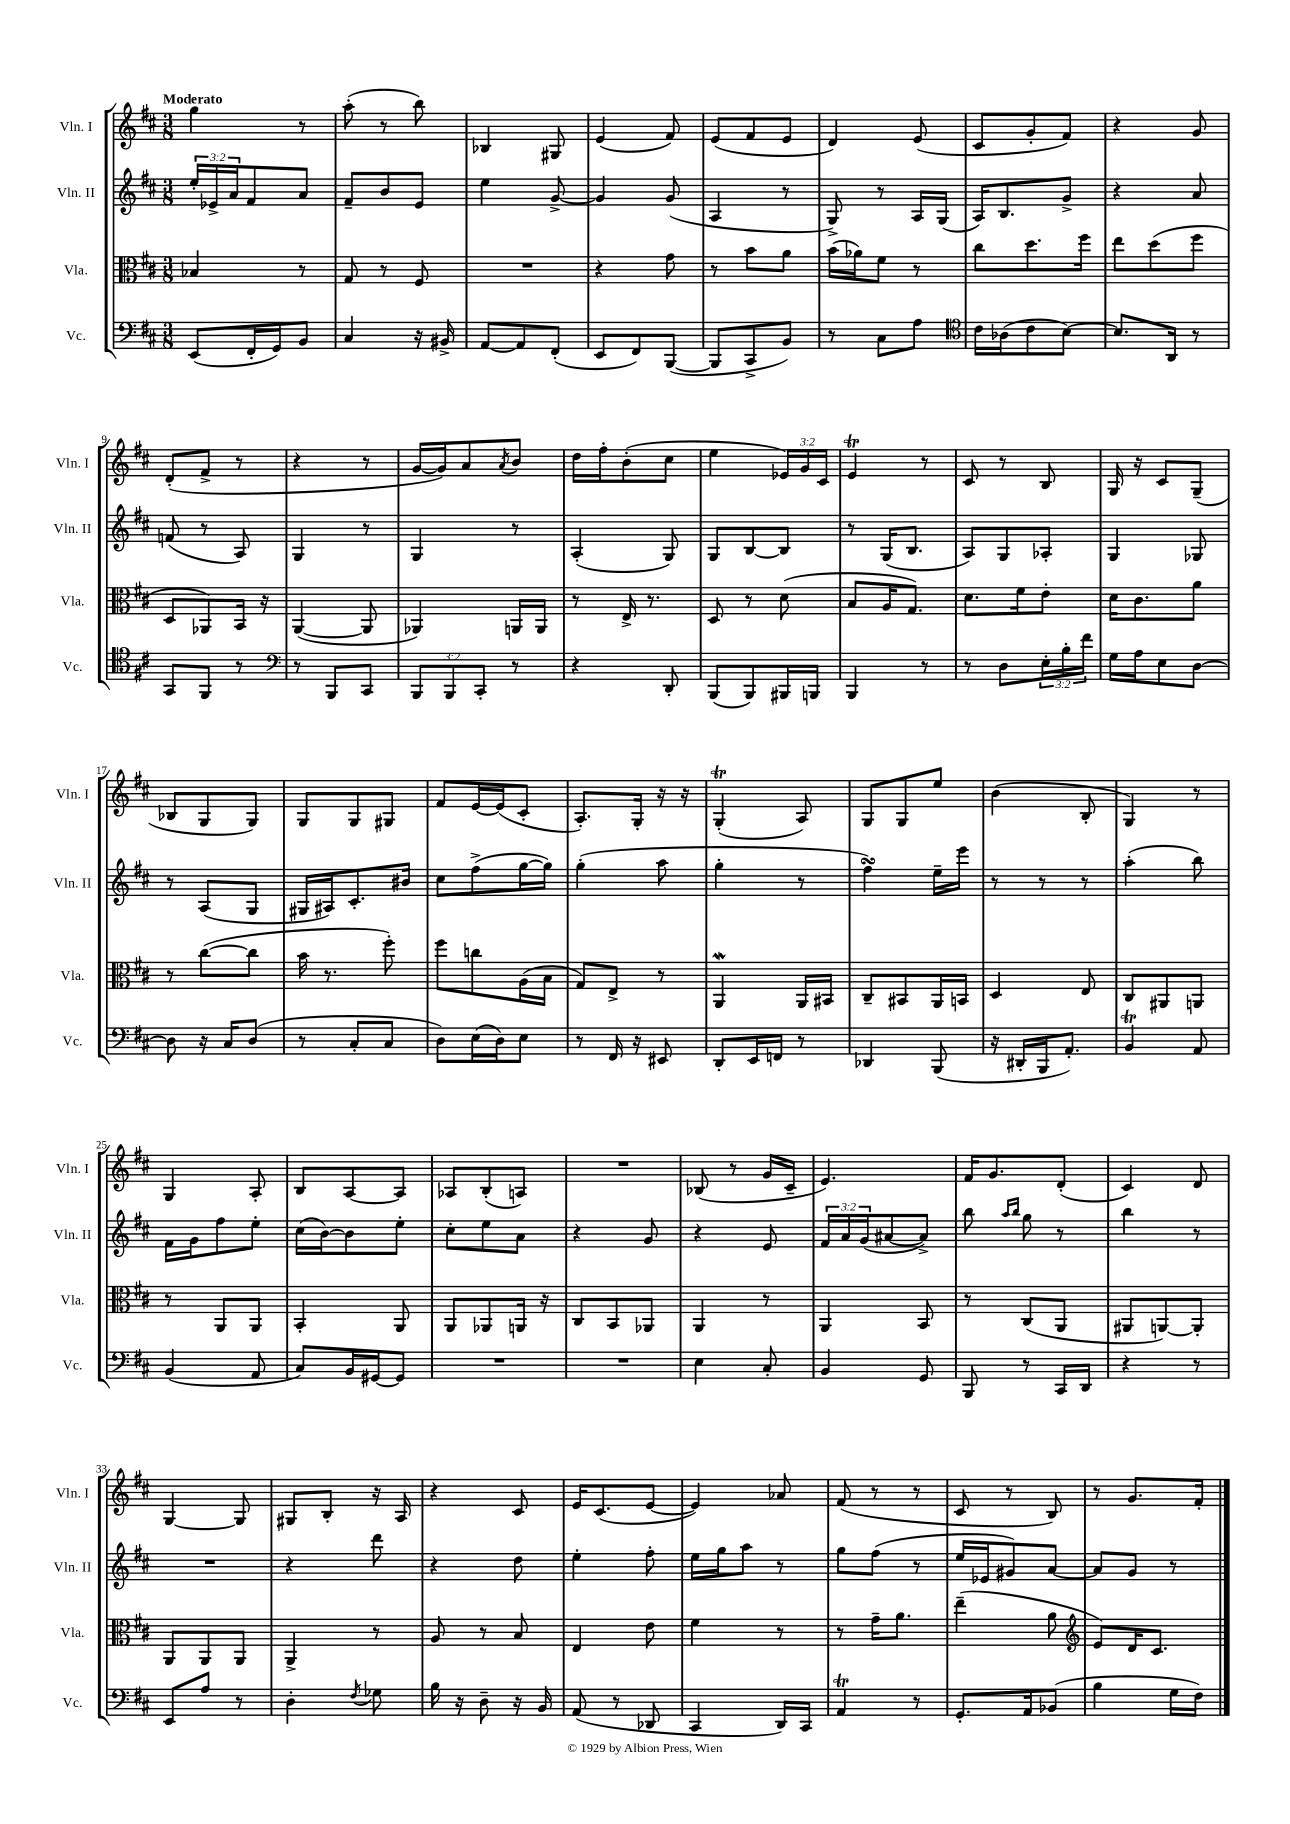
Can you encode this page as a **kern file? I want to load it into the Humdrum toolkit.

**kern	**kern	**kern	**kern
*part4	*part3	*part2	*part1
*staff4	*staff3	*staff2	*staff1
*I"Vc.	*I"Vla.	*I"Vln. II	*I"Vln. I
*I'Vc.	*I'Vla.	*I'Vln. II	*I'Vln. I
*clefF4	*clefC3	*clefG2	*clefG2
*k[f#c#]	*k[f#c#]	*k[f#c#]	*k[f#c#]
*M3/8	*M3/8	*M3/8	*M3/8
=1	=1	=1	=1
!	!	!	!LO:TX:a:B:t=Moderato
(8EE/L	4B-X/	24ee'/LL	4gg\
.	.	24e-X^/	.
.	.	24a/J	.
16FF#'/L	.	8f#/	.
16GG/J)	.	.	.
8BB/J	8r	8a/J	8r
=2	=2	=2	=2
4C#/	8G/	8f#~/L	(8aa'\
.	8r	8b/	8r
16r	8F#/	8e/J	8bb\)
16BB#X^/	.	.	.
=3	=3	=3	=3
[8AA/L	4.r	4ee\	4B-X/
8AA/]	.	.	.
(8FF#'/J	.	[8g^/	8G#X/
=4	=4	=4	=4
8EE/L	4r	4g/]	(4e/
8FF#/)	.	.	.
([8BBB/J	8g\	(8g/	8f#/)
=5	=5	=5	=5
8BBB/L]	8r	4A/	(8e/L
8CC#^/	8b\L	.	8f#/
8BB/J)	8a\J	8r	8e/J
=6	=6	=6	=6
8r	(16b\LL	8G^/)	4d/)
.	16a-X\J)	.	.
8C#\L	8f#\J	8r	.
8A\J	8r	16A/LL	(8e/
.	.	(16G/JJ	.
=7	=7	=7	=7
*clefC4	*	*	*
16c#\LL	8cc#\L	16A/KL)	8c#/L
(16A-X\J	.	8.B/	.
8c#\	8.dd\	.	8g'/
[8B\J)	.	8g^/J	8f#/J)
.	16ff#\Jk	.	.
=8	=8	=8	=8
8.B/L]	8ee\L	4r	4r
.	(8dd\	.	.
16AA/Jk	.	.	.
8r	8ff#\J	8a/	8g/
!!LO:LB:g=z
=9	=9	=9	=9
8GG/L	8D/L	(8fn/	(8d'/L
8FF#/J	8AA-X/)	8r	8f#^/J
8r	16BB/Jk	8A/)	8r
.	16r	.	.
=10	=10	=10	=10
*clefF4	*	*	*
8r	([4AA/	4G/	4r
8BBB/L	.	.	.
8CC#/J	8AA/]	8r	8r
=11	=11	=11	=11
12BBB/L	4AA-X/)	4G/	[16g/LL
.	.	.	16g/J])
12BBB/	.	.	.
.	.	.	8a/
12CC#'/J	.	.	.
.	.	.	8qa/
8r	16AAn/LL	8r	8b/J
.	16AA/JJ	.	.
=12	=12	=12	=12
4r	8r	(4A'/	16dd\LL
.	.	.	16ff#'\J
.	16E^/	.	(8b'\
.	8.r	.	.
8DD'/	.	8G/)	8cc#\J
=13	=13	=13	=13
(8BBB/L	8D/	8G/L	4ee\
8BBB/)	8r	[8B/	.
16BBB#X/L	(8d\	8B/J]	24e-X/LL)
.	.	.	24g/
16BBBn/JJ	.	.	.
.	.	.	24c#/JJ
=14	=14	=14	=14
4BBB/	8B/L	8r	4eT/
.	16A/K	(16G/KL	.
.	8.G/J)	8.B/J	.
8r	.	.	8r
=15	=15	=15	=15
8r	8.d\L	8A/L)	8c#/
8D\L	.	8G/	8r
.	16f#\k	.	.
24E'\L	8e'\J	8A-X'/J	8B/
24B'\	.	.	.
24f#\JJ	.	.	.
=16	=16	=16	=16
16G\LL	16d\KL	4G/	16G/
16A\J	8.c#\	.	16r
8E\	.	.	8c#/L
[8D\J	8a\J	8G-X/	(8G~/J
!!LO:LB:g=z
=17	=17	=17	=17
8D\]	8r	8r	8B-X/L
16r	([8cc#\L	(8A/L	8G/
16C#/KL	.	.	.
(8D/J	8cc#\J]	8G/J	8G/J)
=18	=18	=18	=18
8r	16b\	16G#X/LL	8G/L
.	8.r	16A#X/J)	.
8C#'/L	.	8.c#'/	8G/
8C#/J	8ff#'\)	.	8G#X/J
.	.	16b#X/Jk	.
=19	=19	=19	=19
8D\L)	8ff#\L	8cc#\L	8f#/L
(16E\L	8ccn\	(8ff#^\	[16e/L
16D\J)	.	.	(16e/J]
8E\J	(16A\L	[16gg\L	8c#'/J
.	16B\JJ	16gg\JJ])	.
=20	=20	=20	=20
8r	8G/L)	(4gg'\	8.A'/L)
16FF#/	8E^/J	.	.
16r	.	.	16G'/Jk
8EE#X/	8r	8aa\	16r
.	.	.	16r
=21	=21	=21	=21
8DD'/L	4AAW/	4gg'\	(4GT'/
16EE/L	.	.	.
16FFn/JJ	.	.	.
8r	16AA/LL	8r	8A/)
.	16BB#X/JJ	.	.
=22	=22	=22	=22
4DD-X/	8C#~/L	4ff#sSsS\)	8G/L
.	8BB#X/	.	8G/
(8BBB/	16AA/L	16ee~\LL	8ee/J
.	16BBn/JJ	16eee\JJ	.
=23	=23	=23	=23
16r	4D/	8r	(4b\
16DD#X'/LL	.	.	.
16BBB/J	.	8r	.
8.AA'/J)	.	.	.
.	8E/	8r	8B'/
=24	=24	=24	=24
4BBT/	8C#/L	(4aa'\	4G/)
.	8AA#X/	.	.
8AA/	8AAn/J	8bb\)	8r
!!LO:LB:g=z
=25	=25	=25	=25
(4BB/	8r	16f#\LL	4G/
.	.	16g\J	.
.	8AA/L	8ff#\	.
8AA/	8AA/J	8ee'\J	8A'/
=26	=26	=26	=26
8C#/L)	4BB'/	(16cc#\LL	8B/L
.	.	[16b\J)	.
16BB/L	.	8b\]	[8A/
[16GG#X/J	.	.	.
8GG#/J]	8AA/	8ee'\J	8A/J]
=27	=27	=27	=27
4.r	8AA/L	8cc#'\L	8A-X/L
.	8AA-X/	8ee\	(8B'/
.	16AAn/Jk	8a\J	8An/J)
.	16r	.	.
=28	=28	=28	=28
4.r	8C#/L	4r	4.r
.	8BB/	.	.
.	8AA-X/J	8g/	.
=29	=29	=29	=29
4E\	4AA/	4r	(8B-X/
.	.	.	8r
8C#'/	8r	8e/	16g/LL
.	.	.	16c#~/JJ
=30	=30	=30	=30
4BB/	4AA/	24f#/LL	4.e/)
.	.	24a/	.
.	.	(24g/J	.
.	.	[8a#X/	.
8GG/	8BB/	8a#^/J])	.
=31	=31	=31	=31
8BBB/	8r	8bb\	16f#/KL
.	.	.	8.g/
.	.	16qqaa/LL	.
.	.	16qqbb/JJ	.
8r	(8C#/L	8gg\	.
16CC#/LL	8AA/J	8r	(8d'/J
16DD/JJ	.	.	.
=32	=32	=32	=32
4r	8AA#X/L	4bb\	4c#/)
.	[8AAn/)	.	.
8r	8AA'/J]	8r	8d/
!!LO:LB:g=z
=33	=33	=33	=33
8EE/L	8AA/L	4.r	[4G/
8A/J	8AA/	.	.
8r	8AA/J	.	8G/]
=34	=34	=34	=34
4D'\	4AA^/	4r	8G#X/L
.	.	.	8B'/J
8qF#/	.	.	.
8G-X\	8r	8ddd\	16r
.	.	.	16A/
=35	=35	=35	=35
16B\	8A/	4r	4r
16r	.	.	.
8D~\	8r	.	.
16r	8B/	8dd\	8c#/
16BB/	.	.	.
=36	=36	=36	=36
(8AA/	4E/	4ee'\	16e/KL
.	.	.	(8.c#/
8r	.	.	.
8DD-X/	8e\	8ff#'\	[8e/J
=37	=37	=37	=37
4CC#/	4f#\	16ee\LL	4e/])
.	.	16gg\J	.
.	.	8aa\J	.
16DD/LL)	8r	8r	8a-X/
16CC#/JJ	.	.	.
=38	=38	=38	=38
4AAT/	8r	8gg\L	(8f#/
.	16g~\KL	(8ff#\J	8r
.	8.a\J	.	.
8r	.	8r	8r
=39	=39	=39	=39
8.GG'/L	(4ee~\	16ee/LL	8c#/
.	.	16e-X/J	.
.	.	8g#X/)	8r
16AA/k	.	.	.
(8BB-X/J	8a\	[8a/J	8B/)
=40	=40	=40	=40
*	*clefG2	*	*
4B\	8e/L)	8a/L]	8r
.	16d/K	8g/J	8.g/L
.	8.c#/J	.	.
16G\LL	.	8r	.
16F#\JJ)	.	.	16f#'/Jk
==	==	==	==
*-	*-	*-	*-
